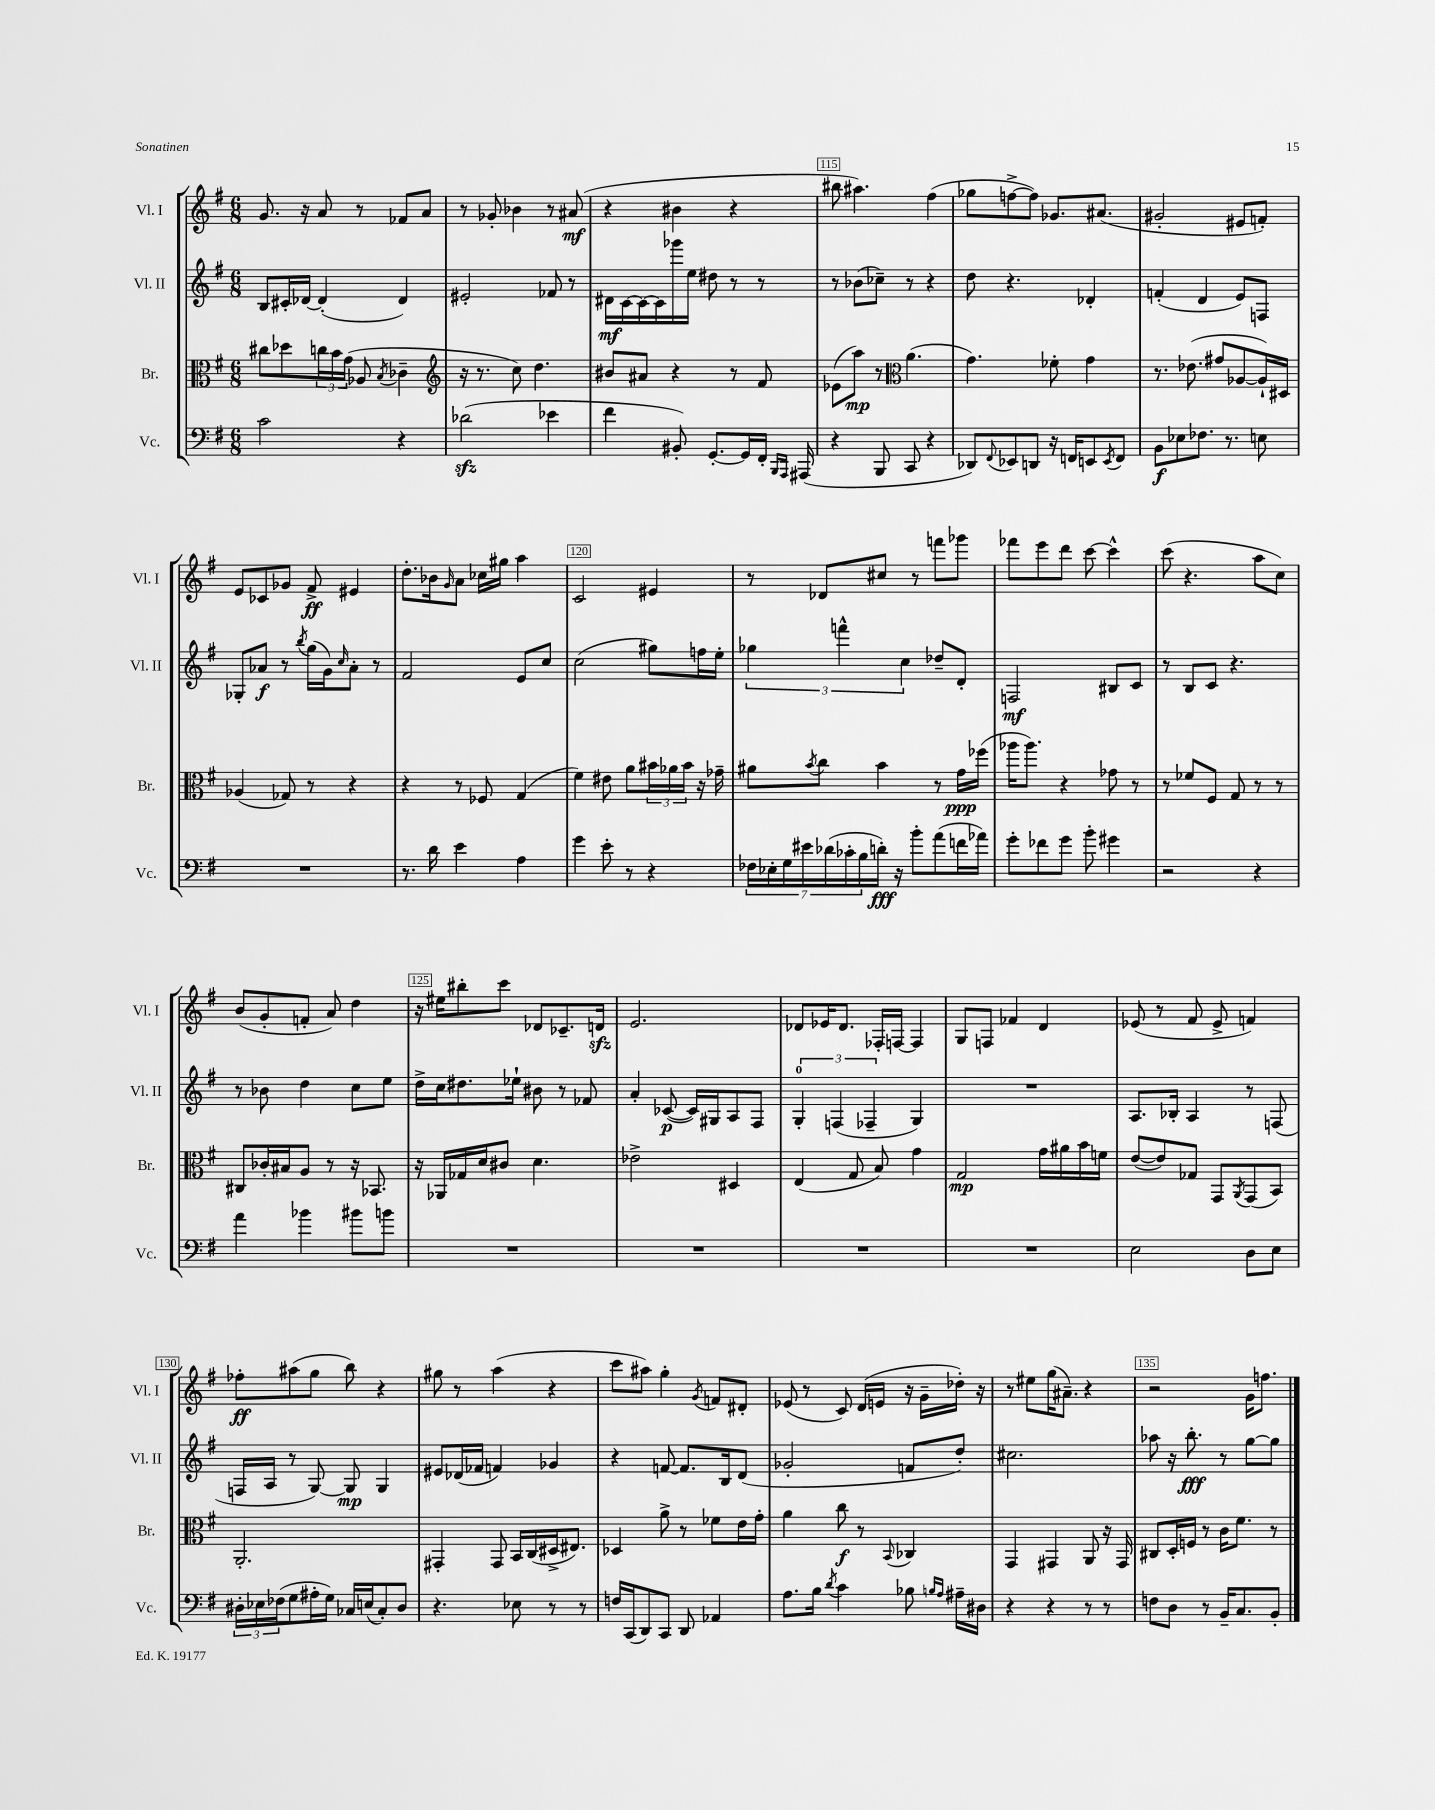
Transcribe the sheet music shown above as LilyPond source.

<<
\new StaffGroup <<
\new Staff = "s0" \with { instrumentName = "Vl. I" shortInstrumentName = "Vl. I" } {
    \clef treble \key g \major \numericTimeSignature \time 6/8
    g'8. r16 a'8 r8 fes'8 a'8 |
    r8 ges'8-. bes'4 r8 ais'8\mf( |
    r4 bis'4 r4 |
    bis''8 ais''4.) fis''4( |
    ges''8 f''8~-> f''8) ges'8. ais'8.( |
    gis'2-. eis'8 f'8-.) |
    e'8 ces'8 ges'8 fis'8->\ff eis'4 |
    d''8.-. bes'16 \grace { g'16 } a'8 ces''16 gis''16 a''4 |
    c'2 eis'4 |
    r8 des'8 cis''8 r8 f'''8 ges'''8 |
    fes'''8 e'''8 d'''8 c'''8~ c'''4-^ |
    c'''8( r4. a''8 c''8) |
    b'8( g'8-. f'8-. a'8) d''4 |
    r16 eis''16 bis''8-. c'''8 des'8 ces'8.-- d'16\sfz |
    e'2. |
    des'8 ees'16 des'8. fes16-. f16~ f4 |
    g8 f8 fes'4 d'4 |
    ees'8( r8 fis'8 ees'8-> f'4) |
    fes''8-.\ff ais''8( g''8 b''8) r4 |
    gis''8 r8 a''4( r4 |
    c'''8 ais''8) g''4-. \acciaccatura { g'8 } f'8 dis'8-. |
    ees'8( r8 c'8) d'16( e'16 r16 g'16-- des''16-.) r16 |
    r8 eis''8 g''16( ais'8.--) r4 |
    r2 g'16 f''8. \bar "|." |
}
\new Staff = "s1" \with { instrumentName = "Vl. II" shortInstrumentName = "Vl. II" } {
    \clef treble \key g \major \numericTimeSignature \time 6/8
    b8 cis'16-. des'16~ des'4-.( des'4) |
    eis'2-. fes'8 r8 |
    dis'16\mf c'16~ c'16~ c'16 ges'''16 e''16 dis''8 r8 r8 |
    r8 bes'8( ces''8--) r8 r4 |
    d''8 r4. des'4-. |
    f'4-.( d'4 e'8) f8 |
    ges8-. aes'8\f r8 \acciaccatura { b''8 } g''16( g'16) \grace { c''16 } aes'8-. r8 |
    fis'2 e'8 c''8 |
    c''2( gis''8) f''16 e''16-. |
    \tuplet 3/2 { ges''4 f'''4-^ c''4 } des''8-- d'8-. |
    f2\mf bis8 c'8 |
    r8 b8 c'8 r4. |
    r8 bes'8 d''4 c''8 e''8 |
    d''16-> c''16 dis''8. ees''16-! bis'8 r8 fes'8 |
    a'4-. ces'8~\p( ces'16) gis16 a8 fis8 |
    \tuplet 3/2 { g4-0-. f4( fes4-- } g4) |
    R2. |
    a8. bes16-. a4 r8 f8( |
    f16 a16 r8 g8~) g8\mp g4 |
    eis'8 des'16( fes'16 f'4) ges'4 |
    r4 f'8~ f'8. b16 d'8( |
    ges'2-. f'8 d''8-.) |
    cis''2. |
    aes''8 r16 b''8.-.\fff r8 g''8~ g''8 \bar "|." |
}
\new Staff = "s2" \with { instrumentName = "Br." shortInstrumentName = "Br." } {
    \clef alto \key g \major \numericTimeSignature \time 6/8
    cis''8 des''8 \tuplet 3/2 { c''16 b'16 g'16( } aes8 \acciaccatura { b8 } ces'4-- |
    \clef treble r16 r8. c''8) d''4. |
    bis'8 ais'8 r4 r8 fis'8 |
    ees'8( a''8\mp) r8 \clef alto a'4.( |
    g'4.) fes'8-. g'4 |
    r8. ees'8.( gis'8 aes8~ aes16-!) dis16 |
    aes4( ges8) r8 r4 |
    r4 r8 fes8 g4( |
    fis'4) eis'8 a'8 \tuplet 3/2 { bis'16 aes'16 bis'16 } r16 ges'16-- |
    ais'8 \acciaccatura { b'8 } c''8 b'4 r8 g'16\ppp fes''16( |
    aes''16 aes''8.) r4 ges'8 r8 |
    r8 fes'8 fis8 g8 r8 r8 |
    cis8 ces'16-. bis16 a8 r8 r16 bes,8. |
    r16 aes,16 ges16 d'16 cis'8 d'4. |
    ees'2-> dis4 |
    e4( g8 b8) g'4 |
    g2\mp g'16 ais'16 b'16 f'16 |
    e'8~( e'8) ges8 g,8 \acciaccatura { a,8 } g,8( b,8) |
    a,2.-. |
    gis,4-. gis,8 b,16 c16( dis16-> eis8.) |
    des4 a'8-> r8 fes'8 e'16 g'16-. |
    a'4 c''8\f r8 \appoggiatura { b,8 } ces4 |
    g,4 gis,4 a,8 r16 gis,16 |
    cis8 d16-. f16 r8 c'16 fis'8. r8 \bar "|." |
}
\new Staff = "s3" \with { instrumentName = "Vc." shortInstrumentName = "Vc." } {
    \clef bass \key g \major \numericTimeSignature \time 6/8
    c'2 r4 |
    des'2\sfz( ees'4 |
    fis'4 bis,8-.) g,8.~-. g,16 fis,16-. \grace { b,,16 a,,16 } ais,,16( |
    r4 b,,8 c,8 r4 |
    des,8) \appoggiatura { fis,8 } ees,8 d,8 r16 f,16 e,8 \acciaccatura { e,8 } f,8 |
    b,8\f ees8 fes8. r8. e8 |
    R2. |
    r8. d'16 e'4 a4 |
    g'4 e'8-. r8 r4 |
    \tuplet 7/4 { fes16 ees16-. g16 eis'16 des'16( ces'16-. b16 } d'16-.\fff) r16 b'8-. a'8( f'16 aes'16) |
    g'8-. fes'8 g'8 b'8-. gis'4 |
    r2 r4 |
    a'4 bes'4 bis'8 b'8 |
    R2. |
    R2. |
    R2. |
    R2. |
    e2 d8 e8 |
    \tuplet 3/2 { dis16-. ees16 fes16( } g8 ais16-. g16) ces16 e16( ces8-.) dis8 |
    r4. ees8 r8 r8 |
    f16 c,16( d,8) c,8 d,8 aes,4 |
    a8. b16 \acciaccatura { d'8 } c'4 bes8 \grace { b16 a16 } ais16-- dis16 |
    r4 r4 r8 r8 |
    f8 d8 r8 b,16-- c8. b,8-. \bar "|." |
}
>>
>>
\layout { \context { \Score currentBarNumber = #112 \override BarNumber.break-visibility = ##(#f #t #t) barNumberVisibility = #(every-nth-bar-number-visible 5) \override BarNumber.stencil = #(make-stencil-boxer 0.1 0.3 ly:text-interface::print) } }
